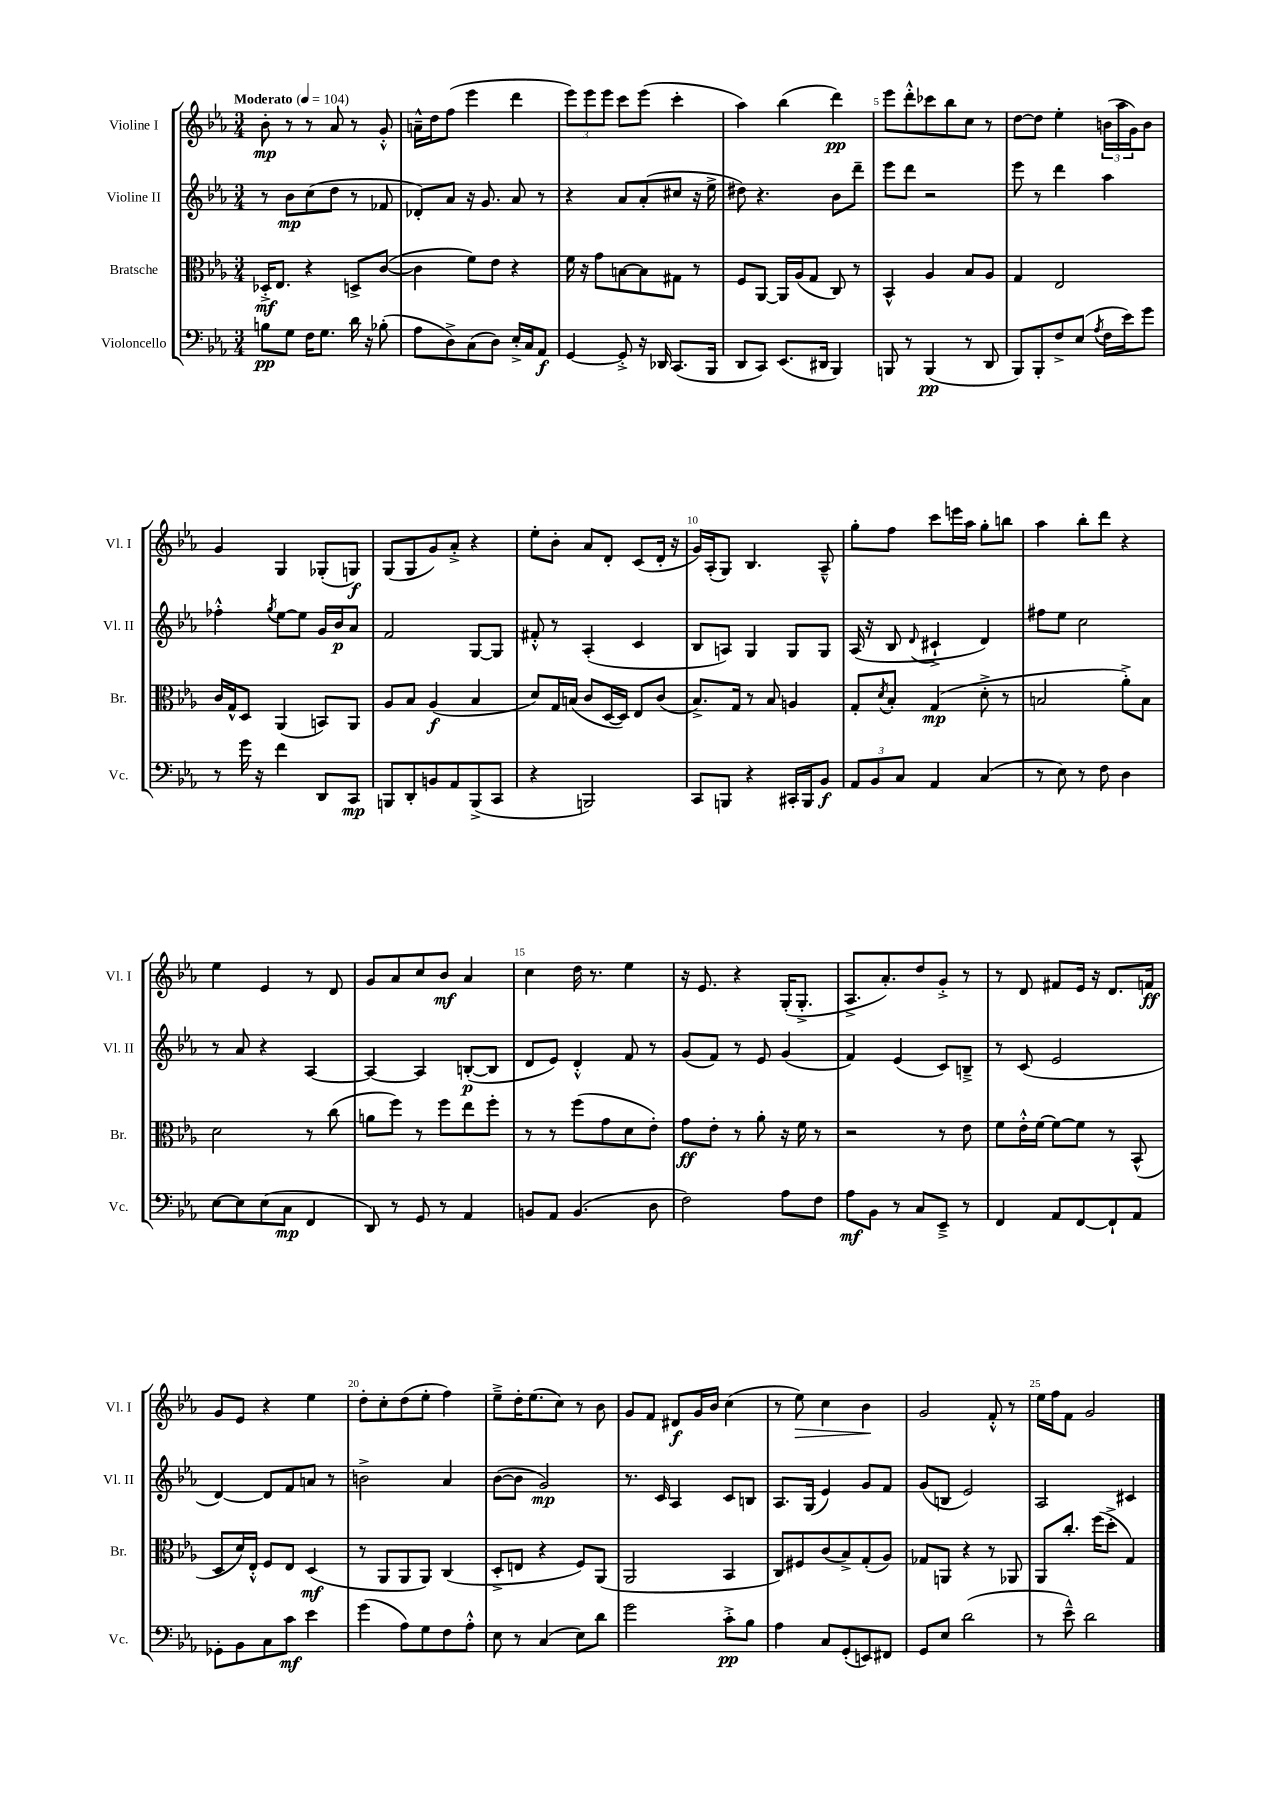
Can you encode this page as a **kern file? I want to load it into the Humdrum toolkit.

**kern	**kern	**kern	**kern
*staff4	*staff3	*staff2	*staff1
*clefF4	*clefC3	*clefG2	*clefG2
*k[b-e-a-]	*k[b-e-a-]	*k[b-e-a-]	*k[b-e-a-]
*M3/4	*M3/4	*M3/4	*M3/4
*MM104	*MM104	*MM104	*MM104
8B\L	16D-'^/LK	8r	8b-'\
.	8.E-/J	.	.
8G\J	.	8b-\L	8r
16F\LK	4r	(8cc\	8r
8.G\J	.	.	.
.	.	8dd\J	8a-/
16d\	8D^/L	8r	8r
16r	.	.	.
(8B-'\	([8c/J	8f-/	8g'^^/
=	=	=	=
8A-\L	4c\]	8d-'/L)	16a~^^\LL
.	.	.	16dd\J
8D^\)	.	8a-/J	(8ff\J
(8C\	8f\L)	16r	4eee-\
.	.	8.g/	.
8D\J)	8e-\J	.	.
16E-'^/LL	4r	8a-/	4ddd\
16C/J	.	.	.
8AA-/J	.	8r	.
=	=	=	=
[4GG/	16f\	4r	12eee-\L)
.	16r	.	.
.	.	.	12eee-\
.	8g\L	.	.
.	.	.	12eee-\J
8GG'^/]	[8B\	8a-/L	8ccc\L
16r	8B\]	(8a-'/	(8eee-\J
16DD-/	.	.	.
(8.CC/L	8G#\J	8cc#/J	4ccc'\
.	8r	16r	.
16BBB-/Jk	.	16ee-^\	.
=	=	=	=
8DD/L	8F/L	8dd#\)	4aa-\)
8CC/J)	[8AA-/J	4.r	.
(8.EE-/L	16AA-/]LL	.	(4bb-\
.	(16A-/J	.	.
.	8G/J	.	.
16DD#/Jk	.	.	.
4BBB-/)	8C/)	8b-\L	4ddd\)
.	8r	8ddd~\J	.
=	=	=	=
8BBB/	4BB-^^/	8eee-\L	8eee-\L
8r	.	8ddd\J	8ddd'^^\
(4BBB/	4A-/	2r	8ccc-\
.	.	.	8bb-\
8r	8B-/L	.	8cc\J
8DD/	8A-/J	.	8r
=	=	=	=
8BBB-/L)	4G/	8eee-\	[8dd\L
8BBB-'/	.	8r	8dd\]J
8F^/	2E-/	4ddd\	4ee-'\
(8E-/J	.	.	.
8qA-/	.	.	.
16F\LL	.	4aa-\	(24b\LL
.	.	.	24aa-\
16e-\J)	.	.	.
.	.	.	24g\J)
8g\J	.	.	8b\J
=	=	=	=
8r	16c/LL	4ff-'^^\	4g/
.	16G^^/J	.	.
16g\	8D/J	.	.
16r	.	.	.
.	.	8qgg/	.
4f\	(4AA-/	[8ee-\L	4G/
.	.	8ee-\]J	.
8DD/L	8BB/L)	16g/LL	(8G-'/L
.	.	16b-/J	.
8CC/J	8AA-/J	8a-/J	8G/J)
=	=	=	=
8BBB/L	8A-/L	2f/	(8G/L
8DD'/	8B-/J	.	8G/
8BB/	(4A-/	.	8g/)
8AA-/	.	.	8a-'^/J
(8BBB^/	4B-/	[8G/L	4r
8CC/J	.	8G/]J	.
=	=	=	=
4r	8d/L)	8f#'^^/	8ee-'\L
.	16G/L	8r	8b-'\J
.	(16B/JJ	.	.
2BBB/)	8c/L	(4A-'/	8a-/L
.	[16D/L	.	8d'/J
.	16D/]JJ)	.	.
.	8E-/L	4c/	(8c/L
.	(8c/J	.	16d'/Jk
.	.	.	16r
=	=	=	=
8CC/L	8.B-^/L)	8B-/L	16g/LL)
.	.	.	(16A-'/J
8BBB/J	.	8A/J)	8G/J)
.	16G/Jk	.	.
4r	8r	4G/	4.B-/
.	8B-/	.	.
16CC#'/LL	4A/	8G/L	.
16BBB/J	.	.	.
8BB-/J	.	8G/J	8A-~^^/
=	=	=	=
12AA-/L	8G'/L	(16A-/	8gg'\L
.	.	16r	.
12BB-/	.	.	.
.	8qd/	.	.
.	8B-'/J	8B-/	8ff\J
12C/J	.	.	.
.	.	8qqd/	.
4AA-/	(4G/	4c#`^/	8ccc\L
.	.	.	16eee\L
.	.	.	16aa-\JJ
(4C/	8d'^\	4d/)	8gg'\L
.	8r	.	8bb\J
=	=	=	=
8r	2B/	8ff#\L	4aa-\
8E-\)	.	8ee-\J	.
8r	.	2cc\	8bb-'\L
8F\	.	.	8ddd\J
4D\	8a-'^\L)	.	4r
.	8B\J	.	.
=	=	=	=
[8E-\L	2d\	8r	4ee-\
8E-\]	.	8a-/	.
(8E-\	.	4r	4e-/
8C\J	.	.	.
4FF/	8r	[4A-/	8r
.	(8cc\	.	8d/
=	=	=	=
8DD/)	8a\L	4A-/_	8g/L
8r	8ff\J)	.	8a-/
8GG/	8r	4A-/]	8cc/
8r	8ff\L	.	8b-/J
4AA-/	8ee-\	([8B'/L	4a-/
.	8ff'\J	8B/]J	.
=	=	=	=
8BB/L	8r	8d/L	4cc\
8AA-/J	8r	8e-/J)	.
(4.BB/	(8ff\L	4d'^^/	16dd\
.	.	.	8.r
.	8g\	.	.
.	8d\	8f/	4ee-\
8D\	8e-'\J)	8r	.
=	=	=	=
2F\)	8g\L	(8g/L	16r
.	.	.	8.e-/
.	8e-'\J	8f/J)	.
.	8r	8r	4r
.	8a-'\	8e-/	.
8A-\L	16r	(4g/	(16G'/LK
.	16f\	.	8.G'^/J
8F\J	8r	.	.
=	=	=	=
8A-\L	2r	4f/)	8.A-^/L
8BB-\J	.	.	.
.	.	.	8.a-'/)
8r	.	(4e-/	.
8C/L	.	.	8dd/
8EE-~^/J	8r	8c/L)	8g'^/J
8r	8e-\	8B~^/J	8r
=	=	=	=
4FF/	8f\L	8r	8r
.	16e-'^^\L	(8c/	8d/
.	[16f\JJ	.	.
8AA-/L	8f\_L	2e-/	8f#/L
[8FF/	8f\]J	.	16e-/Jk
.	.	.	16r
8FF`/]	8r	.	8.d/L
8AA-/J	(8BB-^^/	.	.
.	.	.	16f/Jk
=	=	=	=
8GG-'\L	8D/L	[4d/)	8g/L
8BB-\	16d/L)	.	8e-/J
.	16E-'^^/JJ	.	.
8C\	8F/L	8d/]L	4r
8c\J	8E-/J	8f/	.
4e-\	(4D/	8a/J	4ee-\
.	.	8r	.
=	=	=	=
(4g\	8r	2b^\	8dd'\L
.	8AA-/L	.	8cc'\
8A-\L)	8AA-/	.	(8dd\
8G\	8AA-/J)	.	8ee-'\J
8F\	(4C/	4a-/	4ff\)
8A-'^^\J	.	.	.
=	=	=	=
8E-\	8D'^/L	([8b-\L	8ee-~^\L
8r	8E/J	8b-\]J	16dd'\K
.	.	.	(8.ee-\
(4C/	4r	2g/)	.
.	.	.	8cc\J)
8E-\L)	8F/L)	.	8r
8d\J	(8AA-/J	.	8b-\
=	=	=	=
2g\	2AA-/	8.r	8g/L
.	.	.	8f/J
.	.	16c/	.
.	.	4A-/	8d#/L
.	.	.	16g/L
.	.	.	16b-/JJ
8c'^\L	4BB-/	8c/L	(4cc\
8B-\J	.	8B/J	.
=	=	=	=
4A-\	8C/L)	8.A-/L	8r
.	8F#/	.	8ee-\)
.	.	(16G/Jk	.
8C/L	(8c/	4e-/)	4cc\
(8GG'/	8B-^/)	.	.
8EE/)	(8G'/	8g/L	4b-\
8FF#/J	8A-/J)	8f/J	.
=	=	=	=
8GG/L	8G-/L	(8g/L	2g/
8E-/J	8AA/J	8B/J	.
(2d\	4r	2e-/)	.
.	8r	.	8f'^^/
.	8AA-/	.	8r
=	=	=	=
8r	8AA-/L	2A-/	16ee-\LL
.	.	.	16ff\J
8e-~^^\)	8.cc'/J	.	8f\J
2d\	.	.	2g/
.	(16ff\LK	.	.
.	8dd'^\J	.	.
.	4G/)	4c#/	.
==	==	==	==
*-	*-	*-	*-
